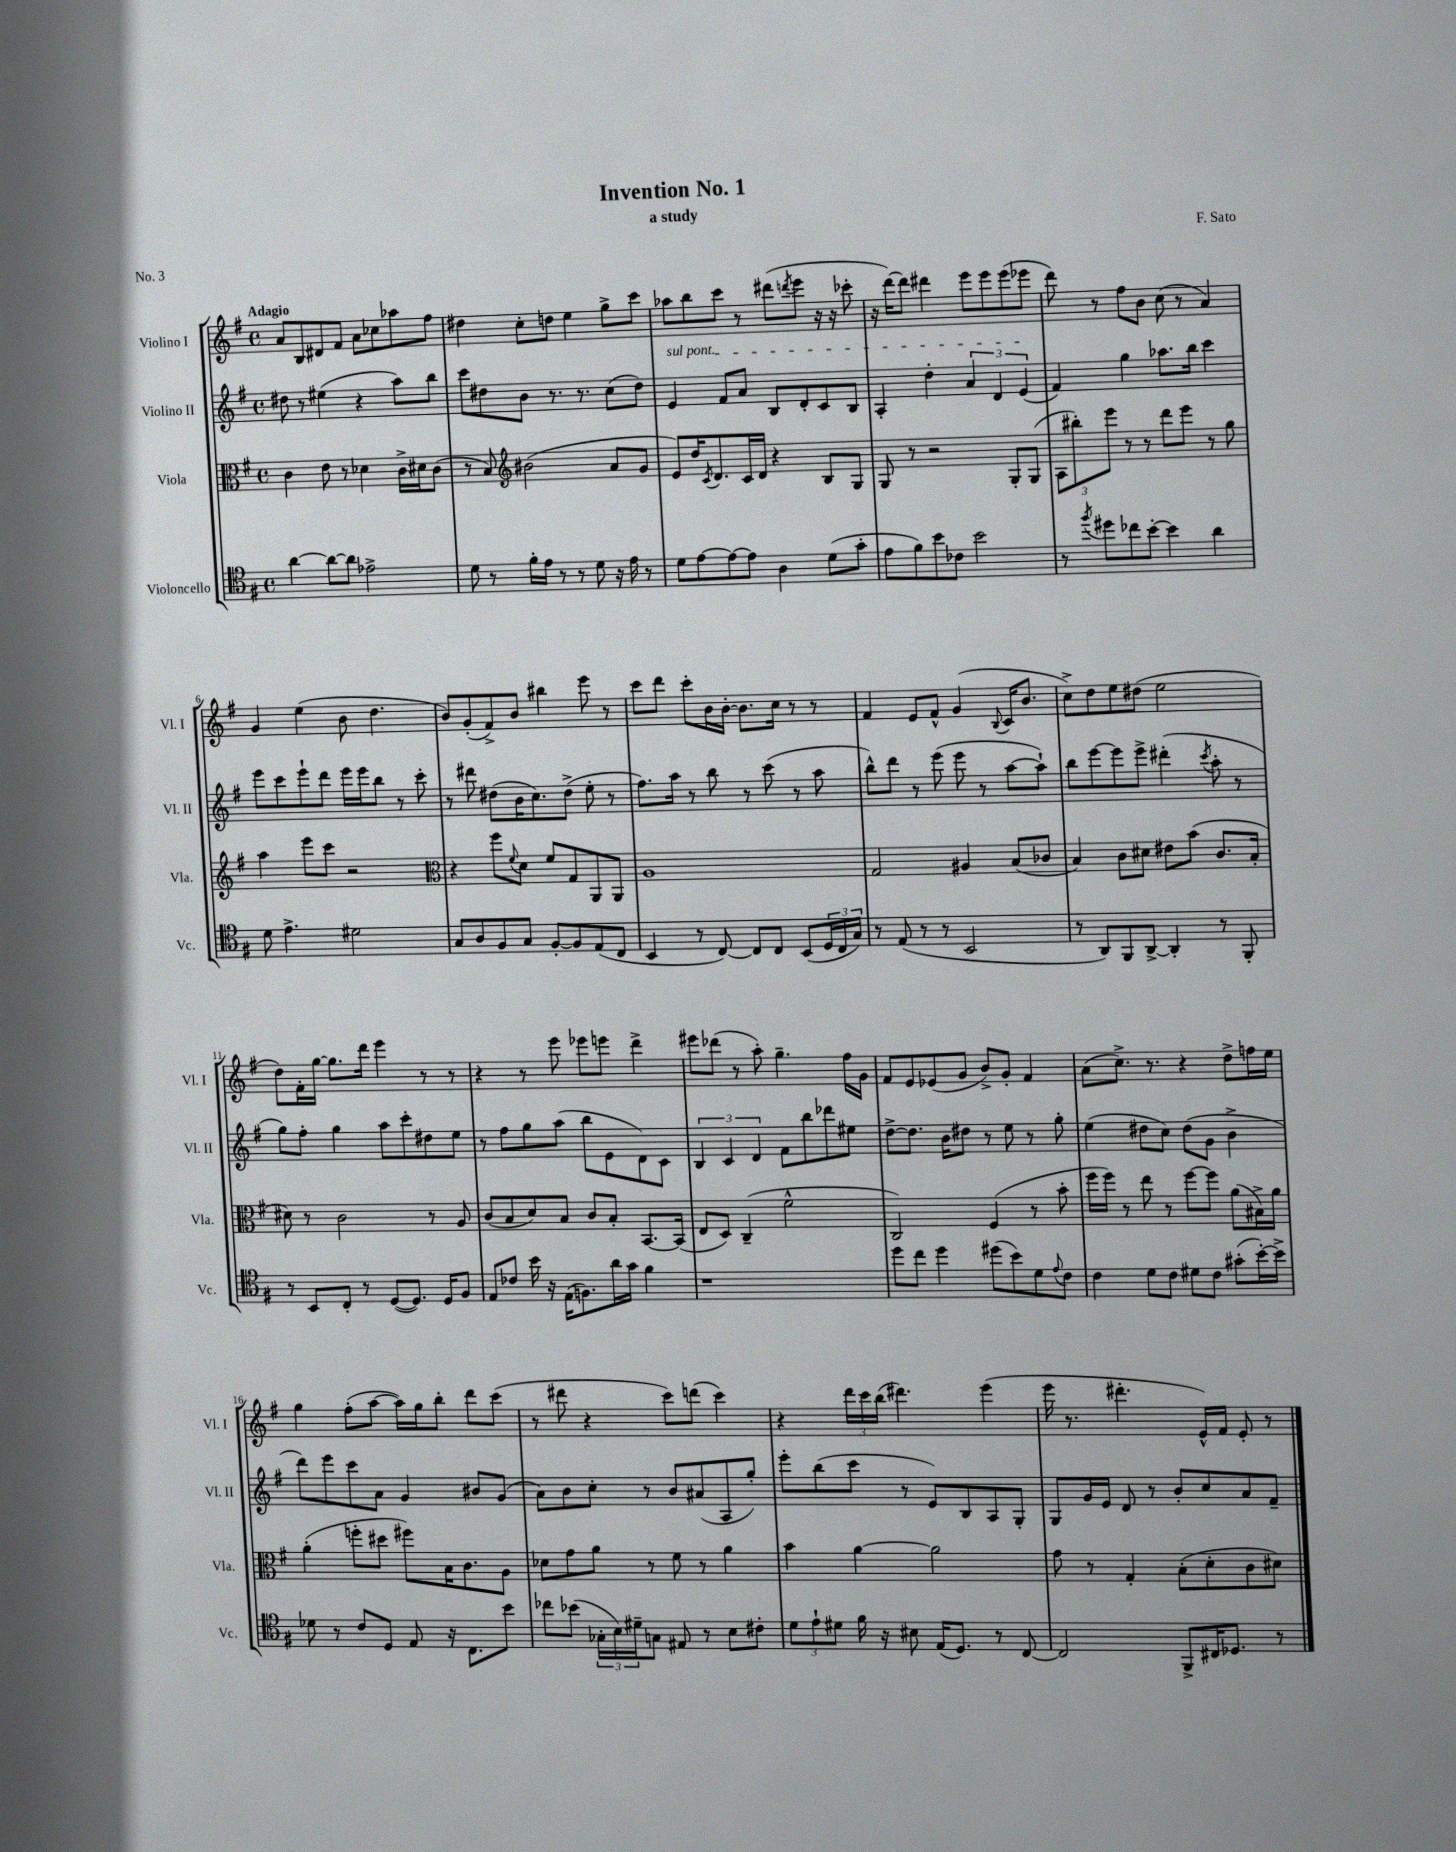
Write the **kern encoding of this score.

**kern	**kern	**kern	**kern
*staff4	*staff3	*staff2	*staff1
*clefC4	*clefC3	*clefG2	*clefG2
*k[f#]	*k[f#]	*k[f#]	*k[f#]
*M4/4	*M4/4	*M4/4	*M4/4
*met(c)	*met(c)	*met(c)	*met(c)
[4a	4c	8dd#	8a
.	.	8r	8B
8a_	8e	(4ee#	8d#
8a]	8r	.	8f#
2e-^	4d-	4r	8a
.	.	.	8cc-
.	16c^	8aa)	8aa-
.	16d#	.	.
.	(8c	8bb	8ff#
=	=	=	=
8d	8r	8ccc	4dd#
8r	8B)	8dd#	.
*	*clefG2	*	*
16f#'	(2b#	8b	8cc'
16e	.	.	.
8r	.	8.r	8dd
8r	.	.	4ee
.	.	8.r	.
8d	.	.	.
16r	8a	(8cc	8gg^
16e	.	.	.
8r	8g	8dd#)	8ccc
=	=	=	=
8d	8e)	4e	8aa-
[8e	16dd	.	8bb
.	8qc	.	.
.	8.d	.	.
8e_	.	8f#	8ccc
8e]	16c	8a	8r
.	16d	.	.
4A	4r	8B	(8ddd#
.	.	.	8qddd
.	.	8d'	8eee
(8d	8B	8c	16r
.	.	.	16r
8g'	8G	8B	8ccc-'
=	=	=	=
8e	8G	4A'	16r
.	.	.	[16ddd)
8f#)	8r	.	8ddd]
8b	2r	4dd'	4ddd#
8c-	.	.	.
2b	.	6a	8eee
.	.	.	8eee
.	.	6d	.
.	8G'	.	(8eee
.	.	(6e	.
.	(8G	.	8eee-
=	=	=	=
8r	12A	4f#)	8ddd)
.	12bb#')	.	.
8qff#	.	.	.
8dd#	.	.	8r
.	12eee	.	.
8cc-	8r	4gg	8ff#
[8b'	8r	.	8b
4b]	8ddd	8.aa-	(8cc
.	8eee	.	8r
.	.	16bb	.
4a	8r	4ccc	4a)
.	8gg	.	.
=	=	=	=
8d	4aa	8eee	4g
4.e^	.	8ccc	.
.	8eee	8eee`	(4ee
.	8ccc	8ddd	.
2d#	2r	16eee	8b
.	.	16eee	.
.	.	8bb	4.dd
.	.	8r	.
.	.	8ccc'	.
=	=	=	=
*	*clefC3	*	*
8G	4r	8r	8b)
8A	.	8ddd#	(8g'
8F#	8ff#	(8dd#	8f#^)
.	8qqf#	.	.
8G	8d	16b	8b
.	.	8.cc)	.
[8F#'	8f#	.	4bb#
8F#]	8G	(8dd#^	.
(8E	8AA	8ee'	8eee
8C	8AA	8r	8r
=	=	=	=
4BB	1A	8.ff#)	8ccc
.	.	.	8ddd
.	.	16aa	.
8r	.	8r	8ccc'
[8C)	.	8bb	16b
.	.	.	[16b'
8C]	.	8r	8.b]
8C	.	(8ccc	.
.	.	.	16cc
(8BB	.	8r	8r
24D	.	8aa	8r
24C	.	.	.
24G)	.	.	.
=	=	=	=
8r	2G	8bb^^)	4f#
(8E	.	8ddd	.
8r	.	8r	8e
8r	.	(8eee	8f#^^
2BB	4A#	8eee	(4g
.	.	8r	.
.	.	.	8qqB
.	(8B	[8aa	16c
.	.	.	8.b
.	8c-	8aa`])	.
=	=	=	=
8r	4B)	8bb	8cc^)
8AA)	.	[8eee	8dd
8FF#	8c	8eee]	8ee
[8AA^	8d#	8eee^	(8dd#
4AA']	8e#	(4ddd#'	2ee
.	(8b	.	.
.	.	8qccc	.
8r	8.c	8aa'	.
8FF#'	.	8r	.
.	16B'	.	.
=	=	=	=
8r	8d#)	8gg)	8dd)
8BB	8r	8ff#'	16f#'
.	.	.	[16gg
8C'	2c	4gg	8.gg]
8r	.	.	.
.	.	.	16ddd
([8D	.	8aa	4eee
8.D])	.	8ccc'	.
.	8r	8dd#	8r
16D	.	.	.
8F#	8A	8ee	8r
=	=	=	=
8E	(8c	8r	4r
8c-	8B	8ff#	.
16b	8d)	8gg	8r
16r	.	.	.
(16E	8B	(8aa	8eee
8.F)	.	.	.
.	8c	8bb	8eee-
16a	8B'	8e	8eee
16g	.	.	.
4f#	[8.BB	8d)	4ddd^
.	.	8c	.
.	(16BB]	.	.
=	=	=	=
1r	8E	6B	8eee#
.	8D)	.	(8ddd-
.	.	6c	.
.	(4C~	.	8r
.	.	6d	.
.	.	.	8aa')
.	2f#^^	8f#	4.gg~
.	.	8bb	.
.	.	8ddd-	.
.	.	8ee#	16ff#
.	.	.	16g
=	=	=	=
8dd	2C)	[8dd^	8f#
8cc	.	8.dd]	8e
4dd	.	.	(8e-
.	.	16b	.
.	.	8dd#	8g
(8dd#	(4F#	8r	8b^)
8b)	.	8ee	8g'
8d	8r	8r	4f#
8qqe	.	.	.
8c	8b'	8gg'	.
=	=	=	=
4c	16ff#	(4ee	(8a
.	16ff#)	.	.
.	8r	.	8.cc^)
8d	8ee	8dd#	.
.	.	.	8.r
8c	8r	8cc)	.
8d#	[8ff#	(8dd#	4r
8c	8ff#]	8g	.
(8g#'	(8a	4b^	8dd^
[16b')	16B#^)	.	16ff
16b^]	16a	.	16ee
=	=	=	=
8d-	(4a'	8ddd)	4gg
8r	.	8eee	.
8c	8ff'	8ccc	(8ff#'
8D	8dd#	8a	[8aa
8E	8ff#)	4g	16aa])
.	.	.	16gg
16r	16B	.	8bb'
8.C	8.c	.	.
.	.	8b#	8ddd
8b	8A	(8g	(8ccc
=	=	=	=
8cc-	8d-	8a)	8r
(8b-	8g	8b	8ddd#
24G-'	8a	8cc'	4r
24B)	.	.	.
24d#~	.	.	.
8G	8r	8r	.
8E#	8f#	8b	8ccc)
8r	8r	(8a#	(8ddd
8B	4a	8A	4ccc)
8c#'	.	8gg')	.
=	=	=	=
12d	4b	8eee'	4r
12e`	.	.	.
.	.	(8bb	.
12d#	.	.	.
16f#	[4a	8ccc	24ddd
.	.	.	24ccc
16r	.	.	.
.	.	.	(24bb
8B#	.	8r	4.ddd#)
(16E	2a]	8e)	.
8.D)	.	.	.
.	.	8B	.
8r	.	8A	(4eee
[8C	.	8G'	.
=	=	=	=
2C]	8g	8G	16eee
.	.	.	8.r
.	8r	16g	.
.	.	16e	.
.	4G'	8d	4.ddd#'
.	.	8r	.
8FF#^	(8B'	8b'	.
16C#	8d'	8cc	16e^^)
8.D-	.	.	16f#
.	8c	8a	8e'
8r	8d#)	8f#~	8r
==	==	==	==
*-	*-	*-	*-
